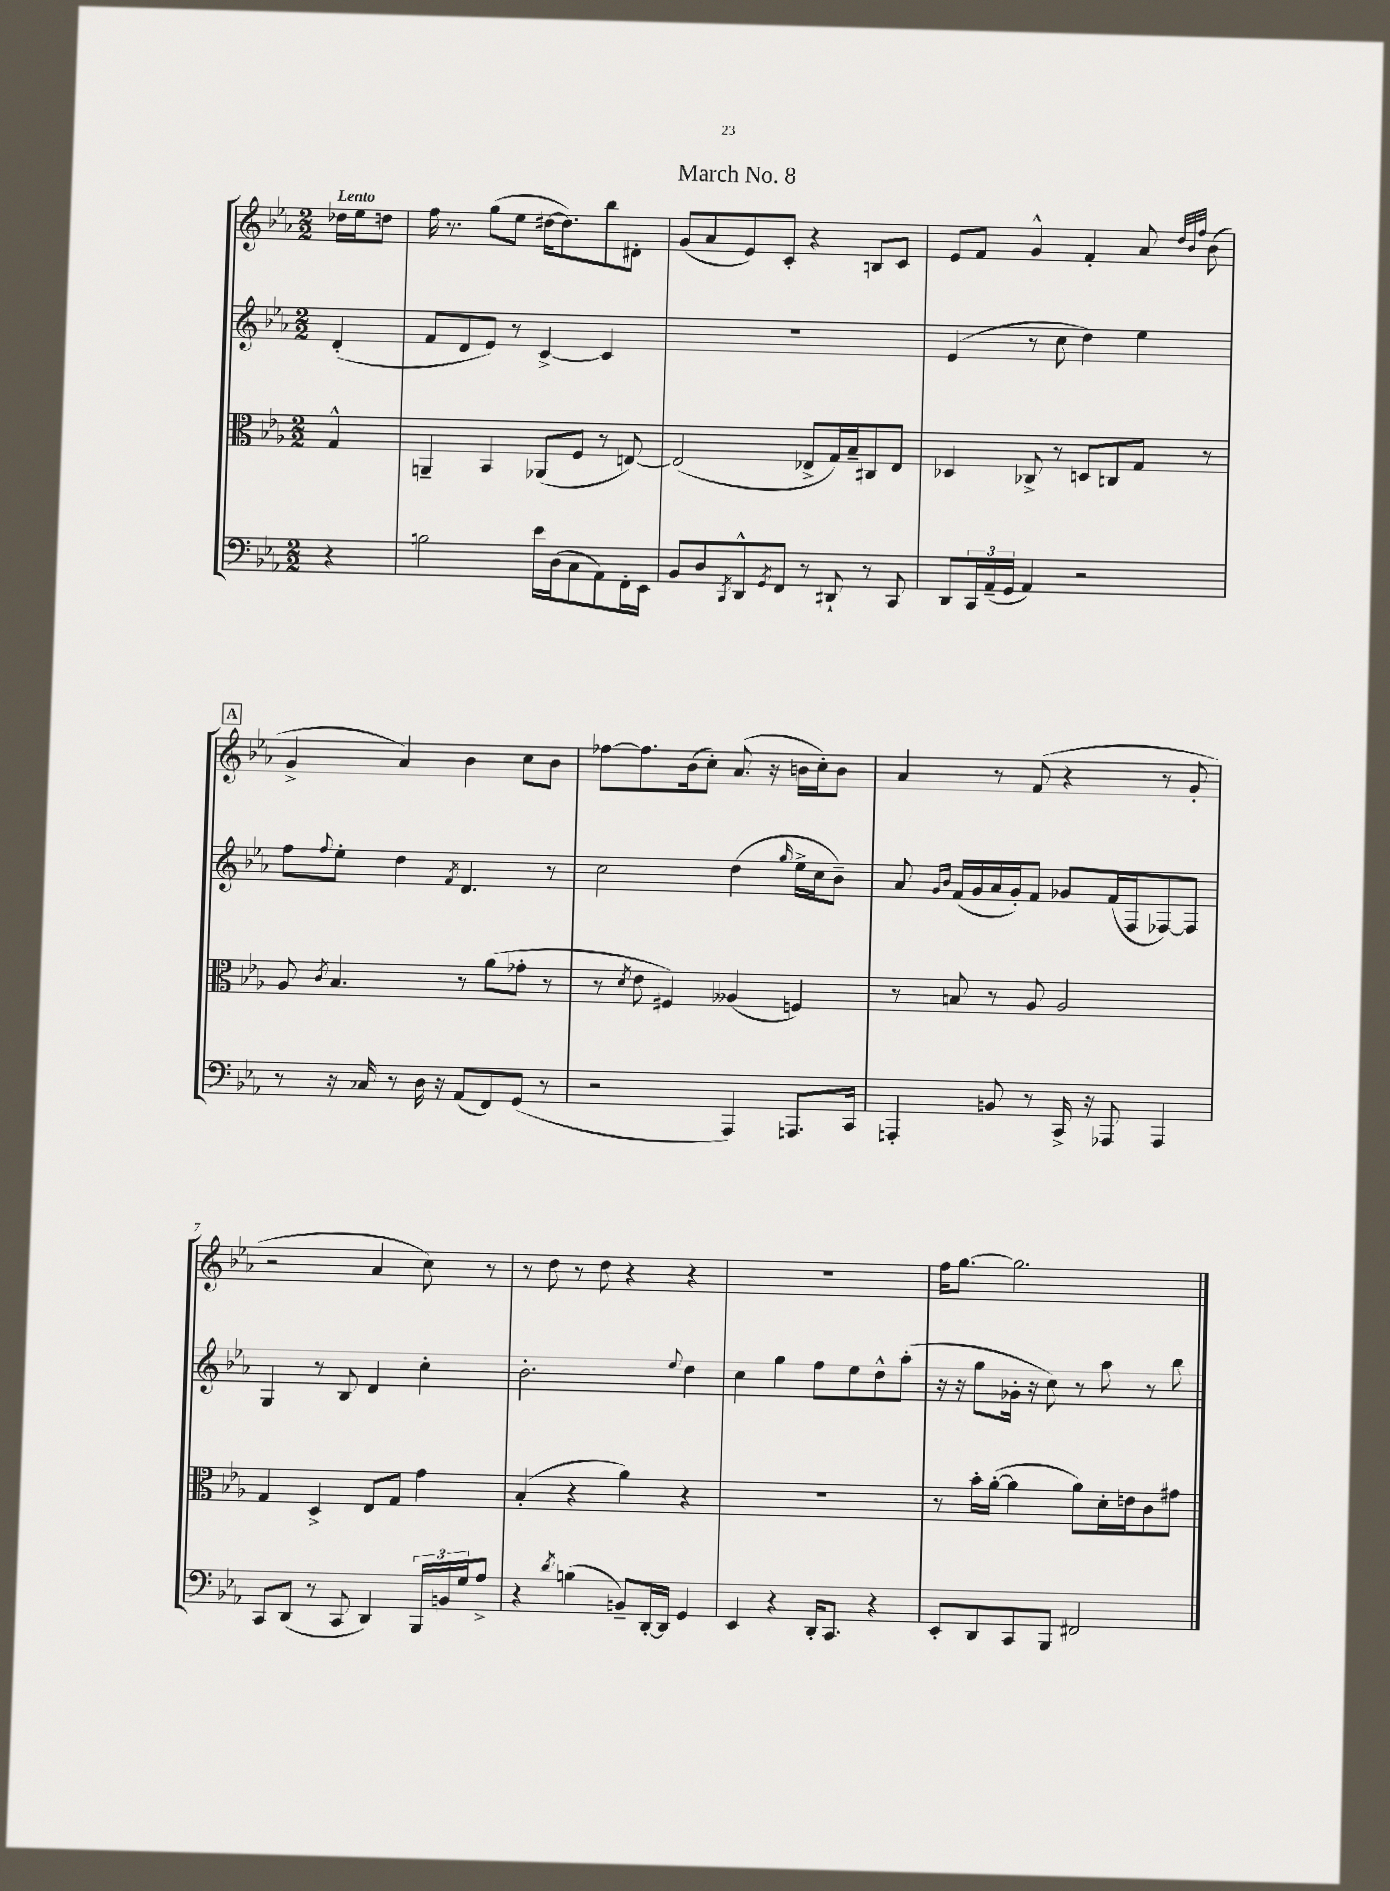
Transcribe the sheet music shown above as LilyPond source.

\header { title = "March No. 8" }
<<
\new StaffGroup <<
\new Staff = "s0" {
    \clef treble \key ees \major \numericTimeSignature \time 2/2 \partial 4 \tempo "Lento"
    des''16 ees''16 d''8 |
    f''16 r8. g''8( ees''8 dis''16~ dis''8.) bes''8 dis'8-. |
    g'8( aes'8 ees'8) c'8-. r4 b8 c'8 |
    ees'8 f'8 g'4-^ f'4-. aes'8 \grace { d''32 bes'32 f''32 } bes'8( |
    \mark \markup { \box "A" } g'4-> aes'4) bes'4 c''8 bes'8 |
    fes''8~ fes''8. bes'16( c''8-.) aes'8.( r16 b'16 c''16-.) b'8 |
    aes'4 r8 f'8( r4 r8 g'8-. |
    r2 aes'4 c''8) r8 |
    r8 d''8 r8 d''8 r4 r4 |
    R1 |
    f''16 g''8.~ g''2. \bar "|." |
}
\new Staff = "s1" {
    \clef treble \key ees \major \numericTimeSignature \time 2/2 \partial 4
    d'4-.( |
    f'8 d'8 ees'8) r8 c'4~-> c'4 |
    R1 |
    ees'4( r8 c''8 d''4) ees''4 |
    \mark \markup { \box "A" } f''8 \appoggiatura { f''8 } ees''8-. d''4 \acciaccatura { f'8 } d'4. r8 |
    c''2 d''4( \grace { g''16 } ees''16-> c''16 bes'8--) |
    aes'8 \grace { g'16 bes'16 } f'16( g'16 aes'16 g'16-.) f'8 ges'8 f'16( f16 fes8~) fes8 |
    g4 r8 bes8 d'4 c''4-. |
    bes'2.-. \appoggiatura { ees''8 } d''4 |
    c''4 g''4 f''8 ees''8 d''8-^ aes''8-.( |
    r16 r16 g''8 ges'16-. r16 c''8) r8 aes''8 r8 bes''8 \bar "|." |
}
\new Staff = "s2" {
    \clef alto \key ees \major \numericTimeSignature \time 2/2 \partial 4
    g4-^ |
    a,4-- bes,4 aes,8( f8 r8 e8~) |
    e2( ees8-> g16) bes16-- cis8 ees8 |
    des4 ces8-> r8 d8 c8 g8 r8 |
    \mark \markup { \box "A" } aes8 \acciaccatura { c'8 } bes4. r8 aes'8( ges'8-. r8 |
    r8 \acciaccatura { d'8 } ees'8 fis4) aeses4( f4) |
    r8 b8 r8 aes8 aes2 |
    g4 d4-> ees8 g8 g'4 |
    bes4-.( r4 aes'4) r4 |
    R1 |
    r8 bes'16-. aes'16~-.( aes'4 aes'8) d'16-. e'16 c'8 gis'8 \bar "|." |
}
\new Staff = "s3" {
    \clef bass \key ees \major \numericTimeSignature \time 2/2 \partial 4
    r4 |
    b2 ees'16 d16( c8 aes,8) f,16-. ees,16 |
    bes,8 d8 \acciaccatura { c,8 } d,8-^ \acciaccatura { g,8 } f,8 r8 dis,8-! r8 c,8 |
    d,8 \tuplet 3/2 { c,16 aes,16--( g,16 } aes,4) r2 |
    \mark \markup { \box "A" } r8 r16 ces16 r8 d16 r16 aes,8( f,8) g,8( r8 |
    r2 aes,,4) a,,8. c,16 |
    a,,4-. b,8 r8 c,16-> r16 aes,,8 aes,,4 |
    c,8 d,8( r8 c,8 d,4) \tuplet 3/2 { bes,,16 b,16 g16 } aes8-> |
    r4 \acciaccatura { d'8 } b4( b,8--) d,16~-. d,16 g,4 |
    ees,4 r4 d,16-. c,8. r4 |
    ees,8-. d,8 c,8 bes,,8 fis,2 \bar "|." |
}
>>
>>
